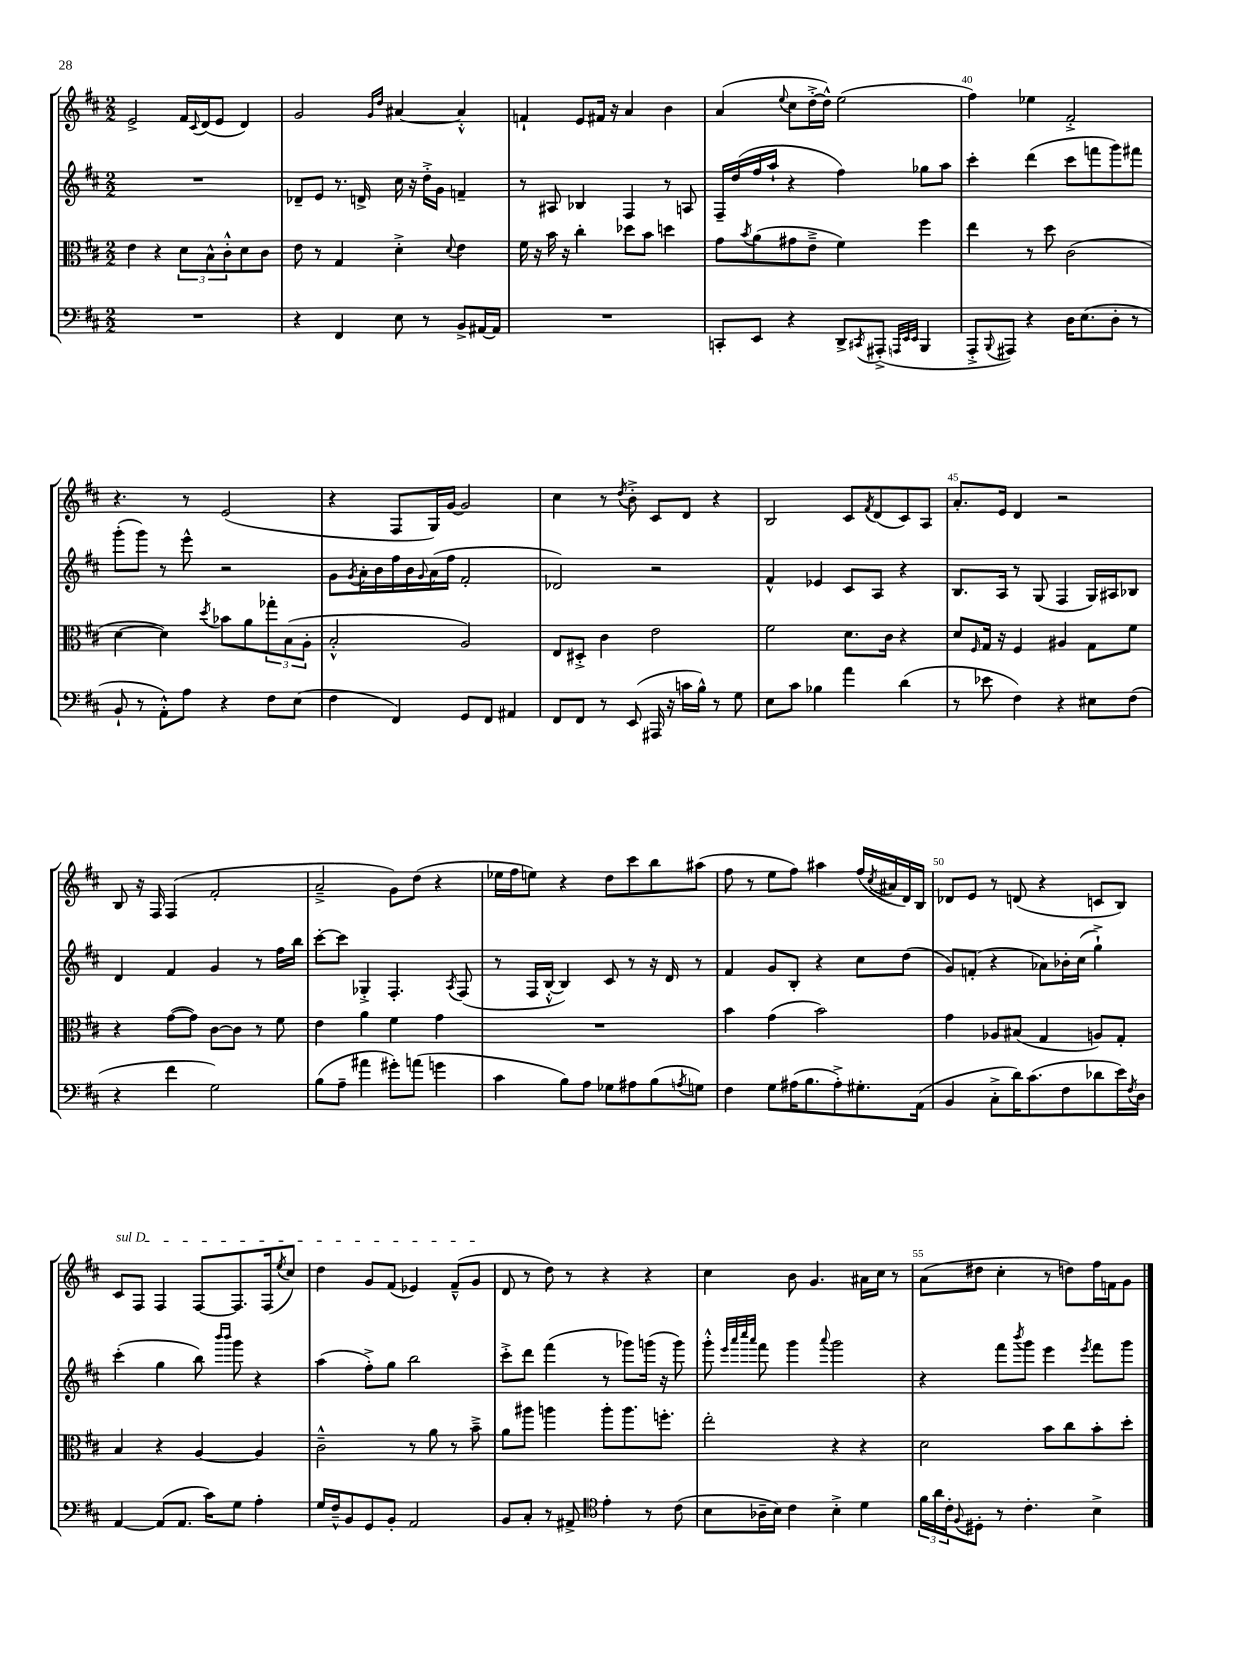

**kern	**kern	**kern	**kern
*staff4	*staff3	*staff2	*staff1
*clefF4	*clefC3	*clefG2	*clefG2
*k[f#c#]	*k[f#c#]	*k[f#c#]	*k[f#c#]
*M2/2	*M2/2	*M2/2	*M2/2
1r	4e\	1r	2e^/
.	4r	.	.
.	12d\L	.	16f#/LL
.	.	.	8qqc#/
.	.	.	(16d/J
.	12B^^\	.	.
.	.	.	8e/J
.	12c#'^^\	.	.
.	8d\	.	4d/)
.	8c#\J	.	.
=	=	=	=
4r	8e\	8d-~/L	2g/
.	8r	8e/J	.
4FF#/	4G/	8.r	.
.	.	16d^/	.
.	.	.	16qqg/LL
.	.	.	16qqdd/JJ
8E\	4d'^\	16cc#\	[4a#/
.	.	16r	.
8r	.	16dd'^\LL	.
.	.	16g\JJ	.
.	8qqd/	.	.
8BB^/L	4e\	4f~/	4a#'^^/]
[16AA#/L	.	.	.
16AA#/]JJ	.	.	.
=	=	=	=
1r	16f#\	8r	4f`/
.	16r	.	.
.	16b\	8A#/	.
.	16r	.	.
.	4cc#'\	4B-/	8e/L
.	.	.	16f#/Jk
.	.	.	16r
.	8dd-\L	4F#/	4a/
.	8b\J	.	.
.	4dd\	8r	4b\
.	.	8A/	.
=	=	=	=
8CC'/L	8g\L	16F#~/LL	(4a/
.	.	(16dd/	.
.	8qb/	.	.
8EE/J	(8a\	16ff#/	.
.	.	16aa`/JJ	.
.	.	.	8qqee/
4r	8g#\	4r	8cc#\L
.	8e~^\J	.	[16dd'^\L
.	.	.	16dd^^\]JJ)
8DD^/L	4f#\)	4ff#\)	(2ee\
8qCC#/	.	.	.
(8AAA#'^/J	.	.	.
32qqAAA/LLL	.	.	.
32qqEE/	.	.	.
32qqEE/JJJ	.	.	.
4BBB/	4ff#\	8gg-\L	.
.	.	8aa\J	.
=	=	=	=
8AAA'^/L	4ee\	4ccc#'\	4ff#\)
8qqBBB/	.	.	.
8AAA#/J)	.	.	.
4r	8r	(4ddd\	4ee-\
.	8dd\	.	.
16D\LK	(2c#\	8ccc#\L	2f#'^/
(8.E\	.	.	.
.	.	8fff\	.
8D'\J	.	8ggg\)	.
8r	.	8fff#\J	.
=	=	=	=
8BB`/	[4d\	(8ggg'\L	4.r
8r	.	8ggg\J)	.
8AA'^^\L)	4d\])	8r	.
8A\J	.	8eee^^\	8r
.	8qdd/	.	.
4r	8b-\L	2r	(2e/
.	8a\	.	.
8F#\L	12gg-'\	.	.
.	(12B\	.	.
(8E\J	.	.	.
.	12A'\J	.	.
=	=	=	=
4F#\	2B'^^/	8g\L	4r
.	.	8qg/	.
.	.	16a'\L	.
.	.	16b\	.
4FF#/)	.	16ff#\	8F#/L
.	.	16b\	.
.	.	8qqg/	.
.	.	(16a\	16G/L)
.	.	16ff#\JJ	[16g/JJ
8GG/L	2A/)	2f#'/	2g/]
8FF#/J	.	.	.
4AA#/	.	.	.
=	=	=	=
8FF#/L	8E/L	2d-/)	4cc#\
8FF#/J	8D#'^/J	.	.
8r	4c#\	.	8r
.	.	.	8qdd/
(8EE/	.	.	8b'^\
16AAA#/	2e\	2r	8c#/L
16r	.	.	.
16c\LL	.	.	8d/J
16B^^\JJ)	.	.	.
8r	.	.	4r
8G\	.	.	.
=	=	=	=
8E\L	2f#\	4f#^^/	2B/
8c#\J	.	.	.
4B-\	.	4e-/	.
4a\	8.d\L	8c#/L	8c#/L
.	.	.	8qf#/
.	.	8A/J	(8d/
.	16c#\Jk	.	.
(4d\	4r	4r	8c#/)
.	.	.	8A/J
=	=	=	=
8r	8d/L	8.B/L	8.a'/L
.	16qqF#/	.	.
8e-\	16G/Jk	.	.
.	16r	16A/Jk	16e/Jk
4F#\)	4F#/	8r	4d/
.	.	(8G/	.
4r	4A#/	4F#/	2r
8E#\L	8G\L	16G/LL)	.
.	.	16A#/J	.
(8F#\J	8f#\J	8B-/J	.
=	=	=	=
4r	4r	4d/	8B/
.	.	.	16r
.	.	.	16F#/
4f#\	([8g\L	4f#/	(4F#/
.	8g\]J)	.	.
2G\)	[8c#\L	4g/	2f#'/
.	8c#\]J	.	.
.	8r	8r	.
.	8f#\	16ff#\LL	.
.	.	16bb\JJ	.
=	=	=	=
(8B\L	4e\	[8ccc#'\L	2a~^/
8A~\J	.	8ccc#\]J	.
4a#\	4a\	4G-'^/	.
8g#'\L)	4f#\	4.F#'/	8g\L)
(8a\J	.	.	(8dd\J
4g\	4g\	.	4r
.	.	8qA/	.
.	.	(8F#/	.
=	=	=	=
4c#\	1r	8r	16ee-\LL
.	.	.	16ff#\J
.	.	16F#/LL	8ee\J)
.	.	[16B'^^/JJ	.
8B\L)	.	4B/])	4r
8A\J	.	.	.
8G-\L	.	8c#/	8dd\L
8A#\	.	8r	8ccc#\
(8B\	.	16r	8bb\
.	.	16d/	.
8qA/	.	.	.
8G\J)	.	8r	(8aa#\J
=	=	=	=
4F#\	4b\	4f#/	8ff#\
.	.	.	8r
8G\L	(4g\	8g/L	8ee\L
(16A#\K	.	8B'/J	8ff#\J)
8.B\	.	.	.
.	2b\)	4r	4aa#\
8A#'^\)	.	.	.
8.G#'\	.	8cc#\L	(16ff#/LL
.	.	.	8qcc#/
.	.	.	16a#/
.	.	(8dd\J	16d/)
(16AA\Jk	.	.	16B/JJ
=	=	=	=
4BB/	4g\	8g/L)	8d-/L
.	.	(8f'/J	8e/J
8C#'^\L	8A-/L	4r	8r
16d\K)	(8B#/J	.	(8d/
(8.c#\	.	.	.
.	4G/	8a-\L)	4r
8F#\	.	16b-'\L	.
.	.	(16cc#\JJ	.
8d-\	8A/L)	4gg`^\)	8c/L
16e\L)	8G'/J	.	8B/J)
8qF#/	.	.	.
16D\JJ	.	.	.
=	=	=	=
[4AA/	4B/	(4ccc#'\	8c#/L
.	.	.	8F#/J
(8AA/]L	4r	4gg\	4F#/
8.AA/J	.	.	.
.	[4A/	8bb\)	[8F#/L
16c#\LK)	.	.	.
.	.	16qqbbb/LL	.
.	.	16qqbbb/JJ	.
8G\J	.	8ggg\	8.F#/]
4A'\	4A/]	4r	.
.	.	.	(16F#/k
.	.	.	8qee/
.	.	.	8cc#/J)
=	=	=	=
16G/LL	2c#~^^\	(4aa\	4dd\
16F#~^^/J	.	.	.
8BB/	.	.	.
8GG/	.	8ff#'^\L)	8g/L
8BB'/J	.	8gg\J	(8f#/J
2AA/	8r	2bb\	4e-/)
.	8a\	.	.
.	8r	.	(8f#~^^/L
.	8b~^\	.	8g/J
=	=	=	=
8BB/L	8a\L	8ccc#'^\L	8d/
8C#'/J	8aa#\J	8ddd\J	8r
8r	4aa\	(4fff#\	8dd\)
8AA#^/	.	.	8r
*clefC4	*	*	*
4e'\	8aa'\L	8r	4r
.	8.aa\	8ggg-\L)	.
8r	.	(16ggg\Jk	4r
.	8.ff'\J	16r	.
(8c#\	.	8ggg\)	.
=	=	=	=
8B\L	2ee'\	8ggg'^^\	4cc#\
.	.	32qqeee/LLL	.
.	.	32qqaaa/	.
.	.	32qqcccc#/	.
.	.	32qqaaa/JJJ	.
16A-~\L	.	8fff#\	.
16B\JJ)	.	.	.
4c#\	.	4ggg\	8b\
.	.	.	4.g/
.	.	8qqaaa/	.
4B'^\	4r	2ggg\	.
4d\	4r	.	16a#\LL
.	.	.	16cc#\JJ
.	.	.	8r
=	=	=	=
24f#\LL	2d\	4r	(8a\L
24a\	.	.	.
24c#'\J	.	.	.
8qqF#/	.	.	.
8D#'\J	.	.	8dd#\J
8r	.	8fff#\L	4cc#'\
.	.	8qbbb/	.
4.c#'\	.	8ggg\J	.
.	8b\L	4eee\	8r
.	8cc#\	.	8dd\L)
.	.	8qeee/	.
4B^\	8b'\	8fff#\L	16ff#\L
.	.	.	16f\J
.	8dd'\J	8ggg\J	8g\J
==	==	==	==
*-	*-	*-	*-
